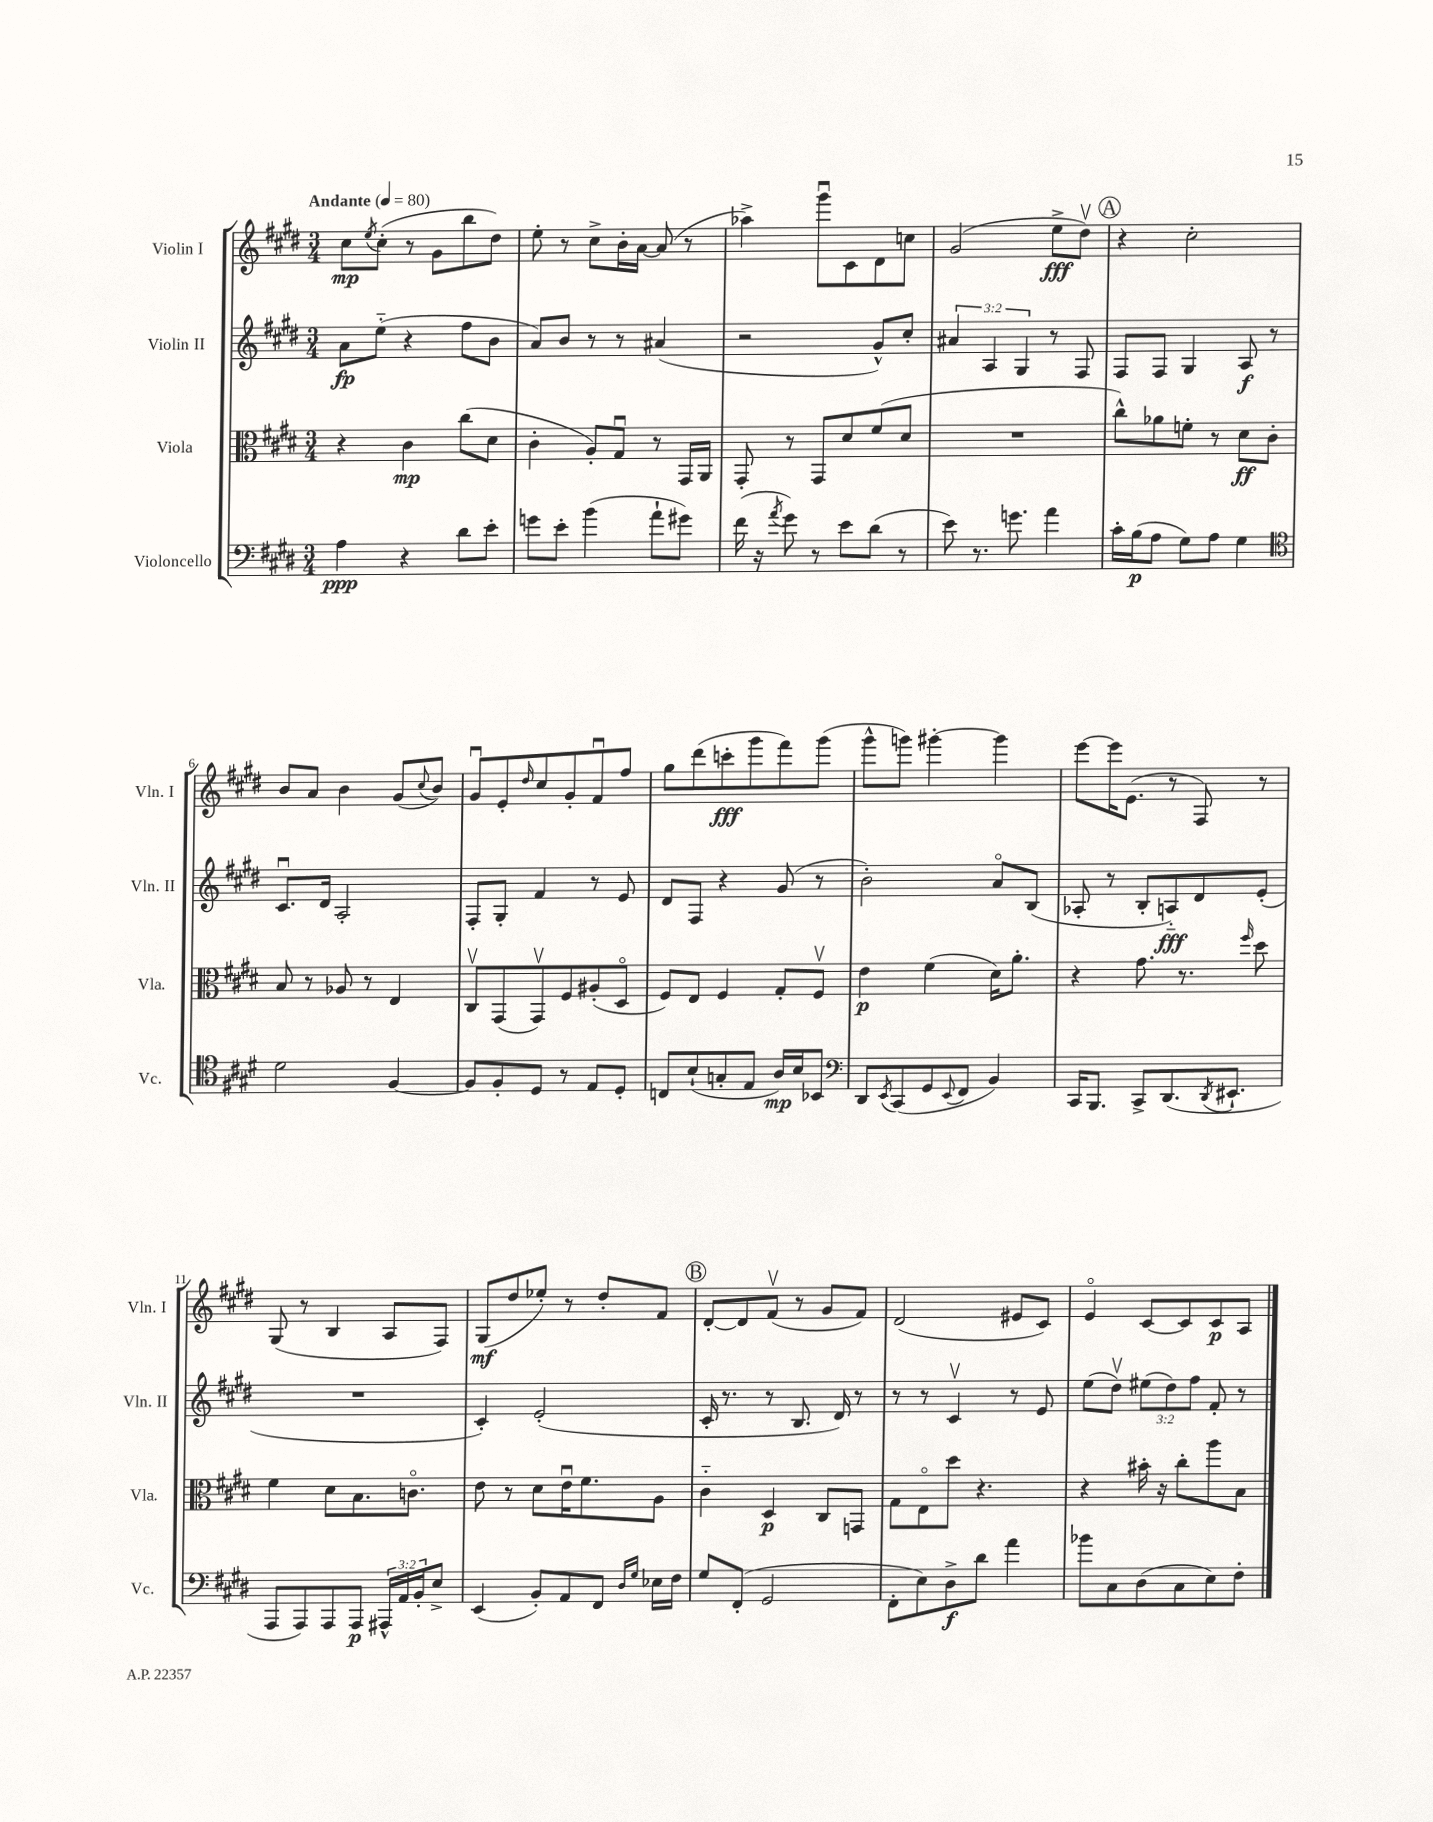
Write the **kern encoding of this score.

**kern	**dynam	**kern	**dynam	**kern	**dynam	**kern	**dynam
*part4	*part4	*part3	*part3	*part2	*part2	*part1	*part1
*staff4	*staff4	*staff3	*staff3	*staff2	*staff2	*staff1	*staff1
*I"Violoncello	*	*I"Viola	*	*I"Violin II	*	*I"Violin I	*
*I'Vc.	*	*I'Vla.	*	*I'Vln. II	*	*I'Vln. I	*
*clefF4	*	*clefC3	*	*clefG2	*	*clefG2	*
*k[f#c#g#d#]	*	*k[f#c#g#d#]	*	*k[f#c#g#d#]	*	*k[f#c#g#d#]	*
*M3/4	*	*M3/4	*	*M3/4	*	*M3/4	*
*MM80	*	*MM80	*	*MM80	*	*MM80	*
=1	=1	=1	=1	=1	=1	=1	=1
!	!	!	!	!	!	!LO:TX:a:B:t=Andante	!
4A\	ppp	4r	.	8a\L	fp	8cc#\L	mp
.	.	.	.	.	.	8qee/	.
.	.	.	.	(8ee\J	.	(8cc#'\J	.
4r	.	4c#\	mp	4r	.	8r	.
.	.	.	.	.	.	8g#\L	.
8d#\L	.	(8cc#\L	.	8ff#\L	.	8bb\	.
8e'\J	.	8d#\J	.	8b\J	.	8dd#\J)	.
=2	=2	=2	=2	=2	=2	=2	=2
8gn\L	.	4c#'\	.	8a/L)	.	8ee'\	.
8e'\J	.	.	.	8b/J	.	8r	.
(4b\	.	8A'/L)	.	8r	.	8cc#^\L	.
.	.	8G#u/J	.	8r	.	16b'\L	.
.	.	.	.	.	.	[16a\JJ	.
8a`\L	.	8r	.	(4a#X/	.	(8a/]	.
8g#X\J)	.	16GG#/LL	.	.	.	8r	.
.	.	16AA/JJ	.	.	.	.	.
=3	=3	=3	=3	=3	=3	=3	=3
(16f#\	.	8GG#'/	.	2r	.	4aa-X^\)	.
16r	.	.	.	.	.	.	.
8qa/	.	.	.	.	.	.	.
8g#\)	.	8r	.	.	.	.	.
8r	.	8GG#/L	.	.	.	8ggg#u\L	.
8e\L	.	8d#/	.	.	.	8c#\	.
(8d#\J	.	(8f#/	.	8g#^^/L)	.	8d#\	.
8r	.	8d#/J	.	8cc#'/J	.	8ccn\J	.
=4	=4	=4	=4	=4	=4	=4	=4
8e\)	.	2.r	.	6a#X/	.	(2g#/	.
8.r	.	.	.	.	.	.	.
.	.	.	.	6A/	.	.	.
8.gn\	.	.	.	.	.	.	.
.	.	.	.	6G#/	.	.	.
4a\	.	.	.	8r	.	8ee^\L	fff
.	.	.	.	8F#/	.	8dd#v\J)	.
!!LO:REH:place=s1:t=A
=5	=5	=5	=5	=5	=5	=5	=5
16c#'\LL	.	8cc#^^\L)	.	8F#/L	.	4r	.
(16B\J	p	.	.	.	.	.	.
8A\J	.	8a-X\	.	8F#/J	.	.	.
8G#\L)	.	8fn'\J	.	4G#/	.	2cc#'\	.
8A\J	.	8r	.	.	.	.	.
4G#\	.	8d#\L	ff	8A/	f	.	.
.	.	8c#'\J	.	8r	.	.	.
!!LO:LB:g=z
=6	=6	=6	=6	=6	=6	=6	=6
*clefC4	*	*	*	*	*	*	*
2d#\	.	8B/	.	8.c#u/L	.	8b/L	.
.	.	8r	.	.	.	8a/J	.
.	.	.	.	16d#/Jk	.	.	.
.	.	8A-X/	.	2A'/	.	4b\	.
.	.	8r	.	.	.	.	.
[4F#/	.	4E/	.	.	.	(8g#/L	.
.	.	.	.	.	.	8qqcc#/	.
.	.	.	.	.	.	8b/J)	.
=7	=7	=7	=7	=7	=7	=7	=7
8F#/L]	.	8C#v/L	.	8F#'/L	.	8g#u/L	.
8F#'/	.	(8GG#/	.	8G#'/J	.	8e'/	.
.	.	.	.	.	.	16qqdd#/	.
8D#/J	.	8GG#v/)	.	4f#/	.	8cc#/	.
8r	.	8F#/	.	.	.	8g#'/	.
8E/L	.	(8A#X'/	.	8r	.	8f#u/	.
8D#'/J	.	8D#/J	.	8e/	.	8ff#/J	.
=8	=8	=8	=8	=8	=8	=8	=8
8Cn/L	.	8F#/L)	.	8d#/L	.	8gg#\L	.
(8B`/	.	8E/J	.	8F#/J	.	(8ddd#\	.
8Gn'/	.	4F#/	.	4r	.	8cccn'\	fff
8E/J	.	.	.	.	.	8ggg#\	.
16A/LL)	mp	8G#'/L	.	(8g#/	.	8fff#\)	.
16B/J	.	.	.	.	.	.	.
8BB-X/J	.	8F#v/J	.	8r	.	(8ggg#\J	.
=9	=9	=9	=9	=9	=9	=9	=9
*clefF4	*	*	*	*	*	*	*
8DD#/L	.	4e\	p	2b'\)	.	8ggg#^^\L	.
8qEE/	.	.	.	.	.	.	.
(8CC#/	.	.	.	.	.	8gggn\J)	.
8GG#/	.	(4f#\	.	.	.	[4ggg#X'\	.
8qqEE/	.	.	.	.	.	.	.
8FF#/J	.	.	.	.	.	.	.
4BB/)	.	16d#\KL)	.	8a/L	.	4ggg#\]	.
.	.	8.a'\J	.	.	.	.	.
.	.	.	.	(8B/J	.	.	.
=10	=10	=10	=10	=10	=10	=10	=10
16CC#/KL	.	4r	.	8A-X'/	.	[8eee\L	.
8.BBB/J	.	.	.	.	.	.	.
.	.	.	.	8r	.	16eee\K]	.
.	.	.	.	.	.	(8.e\J	.
8CC#^/L	.	8.g#\	.	8B'/L	.	.	.
(8.DD#/	.	.	.	8An/)	fff	8r	.
.	.	8.r	.	.	.	.	.
.	.	.	.	8d#/	.	8F#/)	.
8qDD#/	.	.	.	.	.	.	.
8.EE#X`/J	.	.	.	.	.	.	.
.	.	16qqff#/	.	.	.	.	.
.	.	8dd#\	.	(8e'/J	.	8r	.
!!LO:LB:g=z
=11	=11	=11	=11	=11	=11	=11	=11
8AAA/L	.	4f#\	.	2.r	.	(8G#/	.
8AAA/)	.	.	.	.	.	8r	.
8AAA/	.	8d#\L	.	.	.	4B/	.
8AAA/J	p	8.B\	.	.	.	.	.
24AAA#X^^/LL	.	.	.	.	.	8A/L	.
24AA/	.	.	.	.	.	.	.
.	.	8.cn\J	.	.	.	.	.
24BB'/J	.	.	.	.	.	.	.
8E^/J	.	.	.	.	.	8F#/J)	.
=12	=12	=12	=12	=12	=12	=12	=12
(4EE/	.	8e\	.	4c#'/)	.	(8G#/L	mf
.	.	8r	.	.	.	8dd#/	.
8BB'/L)	.	8d#\L	.	(2e'/	.	8ee-X'/J)	.
8AA/	.	16eu\K	.	.	.	8r	.
.	.	8.f#\	.	.	.	.	.
8FF#/J	.	.	.	.	.	8dd#'/L	.
16qqD#/LL	.	.	.	.	.	.	.
16qqG#/JJ	.	.	.	.	.	.	.
16E-X\LL	.	8A\J	.	.	.	8f#/J	.
16F#\JJ	.	.	.	.	.	.	.
!!LO:REH:place=s1:t=B
=13	=13	=13	=13	=13	=13	=13	=13
8G#/L	.	4c#\	.	16c#'/	.	[8d#'/L	.
.	.	.	.	8.r	.	.	.
(8FF#'/J	.	.	.	.	.	8d#/]	.
2GG#/	.	4D#/	p	8r	.	(8f#v/J	.
.	.	.	.	8.B/	.	8r	.
.	.	8C#/L	.	.	.	8g#/L	.
.	.	.	.	16d#/)	.	.	.
.	.	8GGn/J	.	8r	.	8f#/J)	.
=14	=14	=14	=14	=14	=14	=14	=14
8FF#'\L	.	8G#\L	.	8r	.	(2d#/	.
8E\)	.	8E\	.	8r	.	.	.
8D#^\	f	8dd#\J	.	4c#v/	.	.	.
8d#\J	.	4.r	.	.	.	.	.
4a\	.	.	.	8r	.	8e#X/L	.
.	.	.	.	8e/	.	8c#/J)	.
=15	=15	=15	=15	=15	=15	=15	=15
8b-X\L	.	4r	.	(8ee\L	.	4e/	.
8C#\	.	.	.	8dd#v\J)	.	.	.
(8D#\	.	16b#X'\	.	(12ee#X\L	.	[8c#/L	.
.	.	16r	.	.	.	.	.
.	.	.	.	12dd#\)	.	.	.
8C#\	.	8cc#'\L	.	.	.	8c#/]	.
.	.	.	.	12ff#\J	.	.	.
8E\)	.	8aa\	.	8f#'/	.	8c#/	p
8F#'\J	.	8B\J	.	8r	.	8A/J	.
==	==	==	==	==	==	==	==
*-	*-	*-	*-	*-	*-	*-	*-
